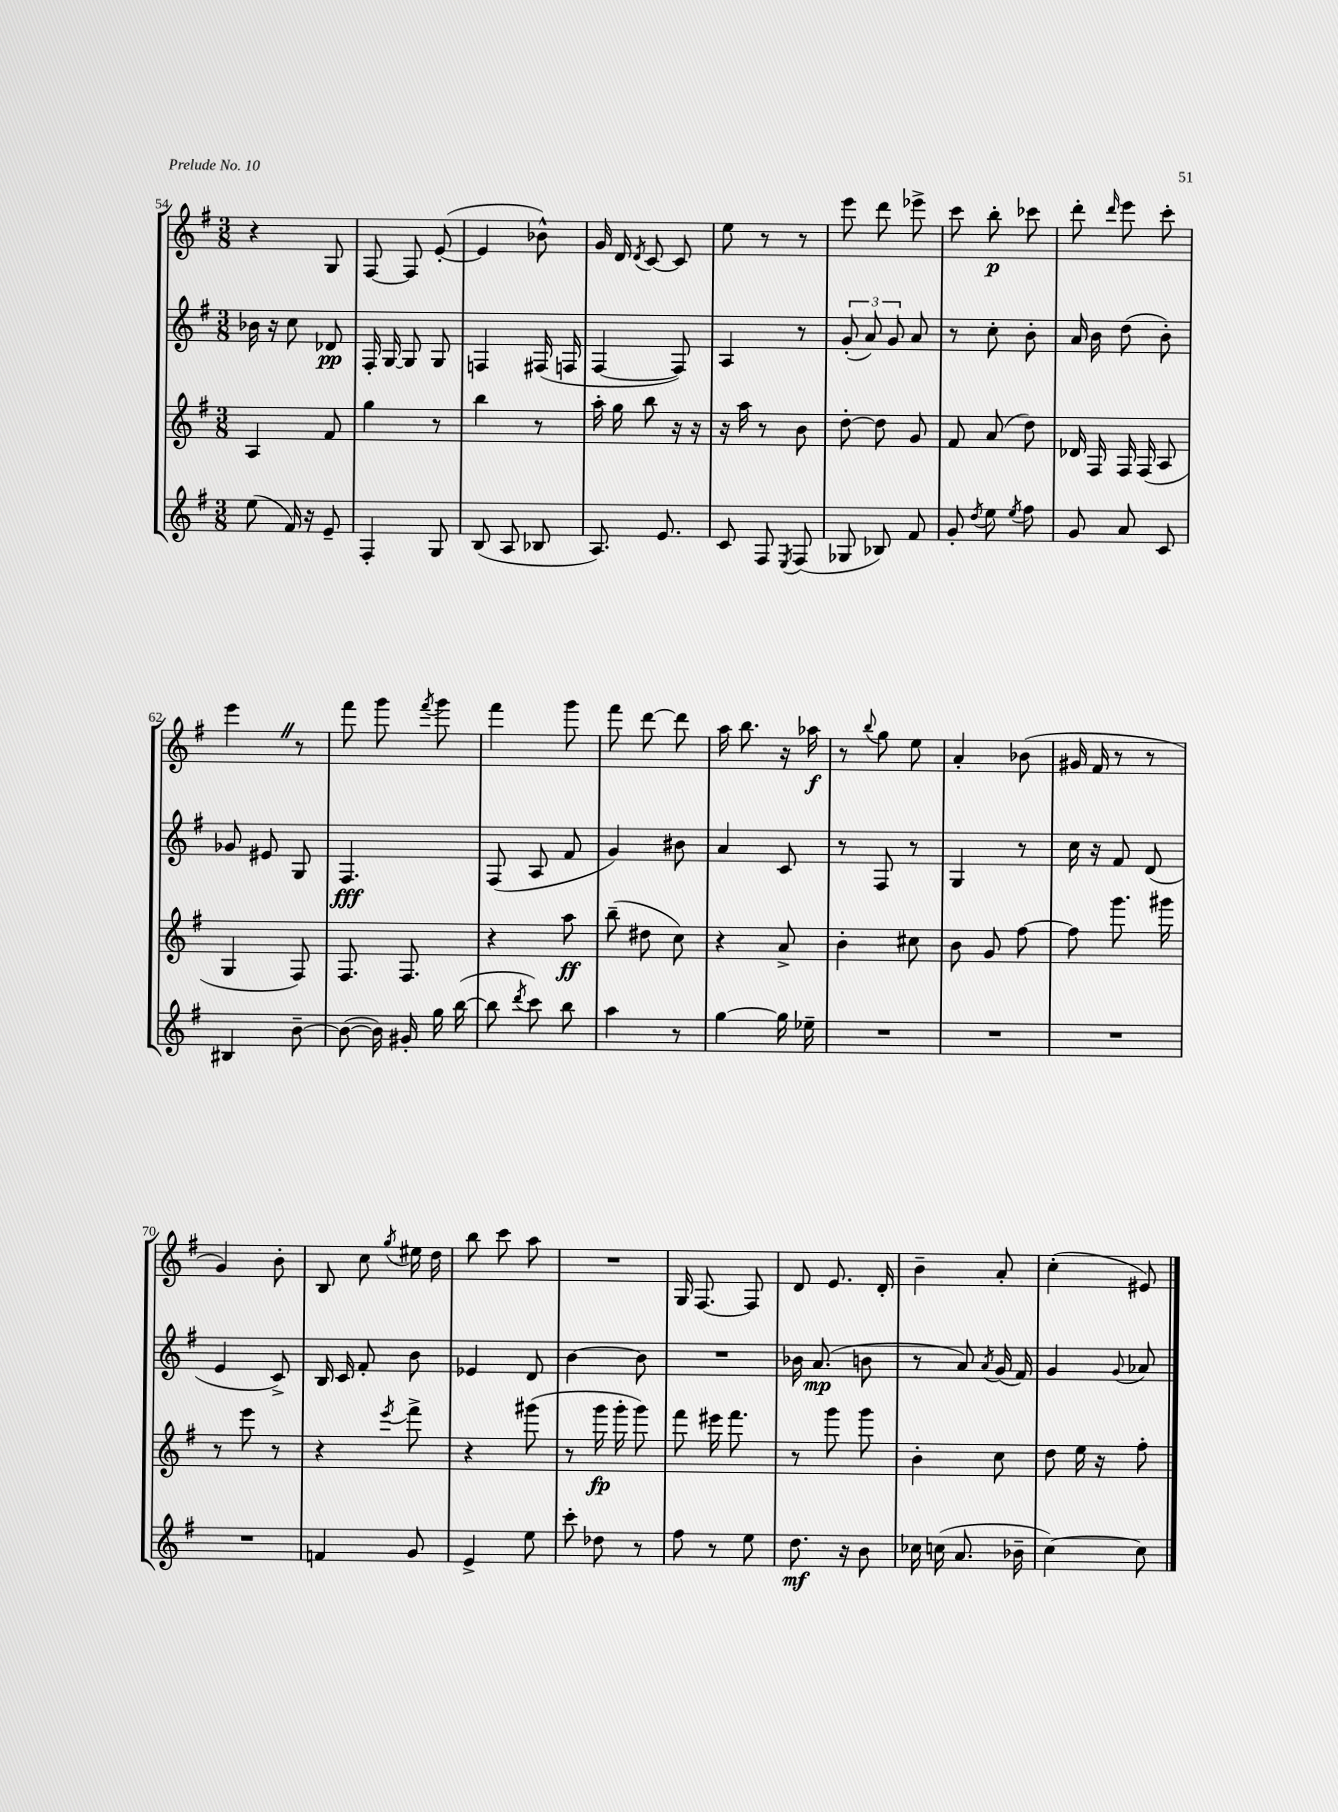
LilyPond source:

<<
\new StaffGroup <<
\new Staff = "s0" {
    \clef treble \key g \major \numericTimeSignature \time 3/8
    \autoBeamOff r4 g8 |
    fis8~ fis8 e'8~-.( |
    e'4 bes'8-^) |
    g'16 d'16 \acciaccatura { d'8 } c'8~ c'8 |
    e''8 r8 r8 |
    e'''8 d'''8 ees'''8-> |
    c'''8 b''8-.\p ces'''8 |
    d'''8-. \grace { d'''16 } e'''8 c'''8-. |
    e'''4 \once \override BreathingSign.text = \markup { \musicglyph "scripts.caesura.straight" } \breathe r8 |
    fis'''8 g'''8 \acciaccatura { fis'''8 } g'''8 |
    fis'''4 g'''8 |
    fis'''8 d'''8~ d'''8 |
    a''16 b''8. r16 aes''16\f |
    r8 \appoggiatura { b''8 } g''8 e''8 |
    a'4-. bes'8( |
    gis'16 fis'16 r8 r8 |
    g'4) b'8-. |
    b8 c''8 \acciaccatura { g''8 } eis''16 d''16 |
    b''8 c'''8 a''8 |
    R4. |
    g16 fis8.~ fis8 |
    d'8 e'8. d'16-. |
    b'4-- a'8-. |
    c''4-.( eis'8) \bar "|." |
}
\new Staff = "s1" {
    \clef treble \key g \major \numericTimeSignature \time 3/8
    \autoBeamOff bes'16 r16 c''8 des'8\pp |
    fis16-. g16~ g8 g8 |
    f4 fis16( f16 |
    fis4~ fis8) |
    a4 r8 |
    \tuplet 3/2 { g'8-.( a'8) g'8 } a'8 |
    r8 c''8-. b'8-. |
    a'16 b'16 d''8( b'8-.) |
    ges'8 eis'8 g8 |
    fis4.\fff |
    fis8( a8 fis'8 |
    g'4) bis'8 |
    a'4 c'8 |
    r8 fis8 r8 |
    g4 r8 |
    c''16 r16 fis'8 d'8( |
    e'4 c'8->) |
    b16 c'16 fis'8-. b'8 |
    ees'4 d'8 |
    b'4~ b'8 |
    R4. |
    bes'16 a'8.\mp( b'8 |
    r8 a'8) \acciaccatura { a'8 } g'16( fis'16) |
    g'4 \appoggiatura { g'8 } aes'8 \bar "|." |
}
\new Staff = "s2" {
    \clef treble \key g \major \numericTimeSignature \time 3/8
    \autoBeamOff a4 fis'8 |
    g''4 r8 |
    b''4 r8 |
    a''16-. g''16 b''8 r16 r16 |
    r16 a''16 r8 b'8 |
    d''8~-. d''8 g'8 |
    fis'8 a'8( d''8) |
    des'16 fis16 fis16 fis16( a8 |
    g4 fis8) |
    fis8. fis8. |
    r4 a''8\ff |
    b''8--( dis''8 c''8) |
    r4 a'8-> |
    b'4-. cis''8 |
    b'8 g'8 fis''8~ |
    fis''8 g'''8. gis'''16 |
    r8 e'''8 r8 |
    r4 \acciaccatura { e'''8 } fis'''8-> |
    r4 gis'''8( |
    r8 g'''16\fp g'''16-. g'''8) |
    fis'''8 eis'''16 fis'''8. |
    r8 g'''8 g'''8 |
    b'4-. c''8 |
    d''8 e''16 r16 fis''8-. \bar "|." |
}
\new Staff = "s3" {
    \clef treble \key g \major \numericTimeSignature \time 3/8
    \autoBeamOff e''8( fis'16) r16 e'8-- |
    fis4-. g8 |
    b8( a8 bes8 |
    a8.) e'8. |
    c'8 fis8 \acciaccatura { e8 } fis8( |
    ges8 bes8) fis'8 |
    g'8-. \acciaccatura { d''8 } e''8 \acciaccatura { e''8 } fis''8 |
    g'8 a'8 c'8 |
    bis4 b'8~-- |
    b'8~( b'16) gis'16-. g''16 b''16~( |
    b''8 \acciaccatura { d'''8 } c'''8) b''8 |
    a''4 r8 |
    g''4~ g''16 ees''16-- |
    R4. |
    R4. |
    R4. |
    R4. |
    f'4 g'8 |
    e'4-> e''8 |
    c'''8-. des''8 r8 |
    fis''8 r8 e''8 |
    d''8.\mf r16 b'8 |
    ces''16 c''16( a'8. bes'16-- |
    c''4~) c''8 \bar "|." |
}
>>
>>
\layout { \context { \Score currentBarNumber = #54 } }
